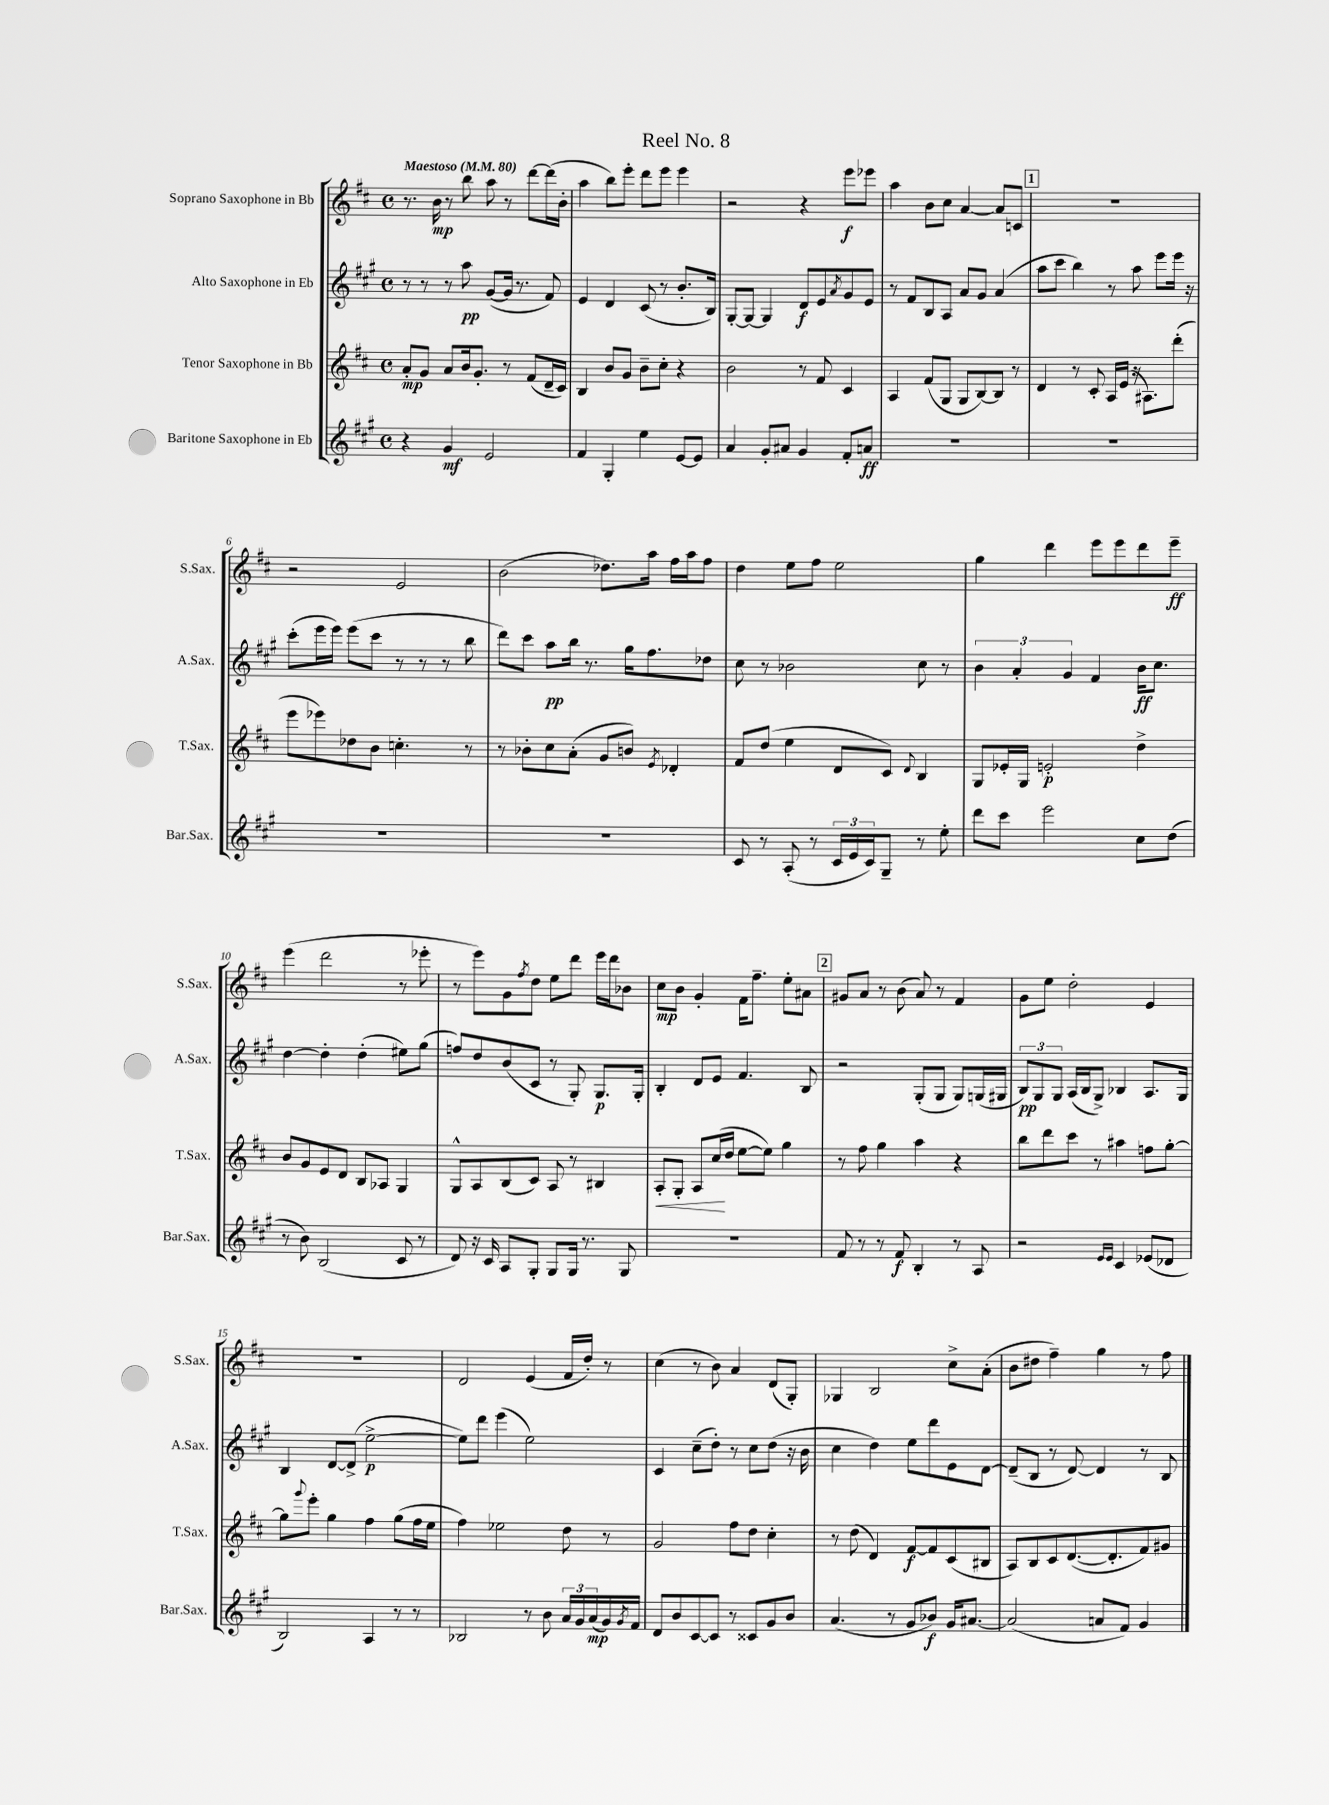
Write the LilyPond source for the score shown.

\header { title = "Reel No. 8" }
<<
\new StaffGroup <<
\new Staff = "s0" \with { instrumentName = "Soprano Saxophone in Bb" shortInstrumentName = "S.Sax." } {
    \clef treble \key d \major \defaultTimeSignature \time 4/4 \tempo "Maestoso" 4 = 80
    r8. b'16\mp r8 b''8 a''8 r8 d'''8~ d'''16( b'16-. |
    a''4 b''8) e'''8-. d'''8 e'''8 e'''4 |
    r2 r4 e'''8\f ees'''8 |
    a''4 b'8 cis''8 a'4~ a'8 c'8 |
    \mark \markup { \box "1" } r1 |
    r2 e'2 |
    b'2( des''8.) a''16 fis''16 a''16 fis''8 |
    d''4 e''8 fis''8 e''2 |
    g''4 d'''4 e'''8 e'''8 d'''8 e'''8--\ff |
    e'''4( d'''2 r8 ees'''8-. |
    r8 e'''8) g'8 \acciaccatura { fis''8 } d''8 e''8 d'''8 e'''16 d'''16 bes'8 |
    cis''8\mp b'8 g'4-. fis'16 fis''8.-- e''8-. ais'8 |
    \mark \markup { \box "2" } gis'8 a'8 r8 b'8( a'8) r8 fis'4 |
    g'8 e''8 d''2-. e'4 |
    R1 |
    d'2 e'4( fis'16 d''16-.) r8 |
    cis''4( r8 b'8) a'4 d'8( g8-.) |
    ges4 b2 cis''8-> a'8-.( |
    b'8 dis''8 fis''4--) g''4 r8 fis''8 \bar "|." |
}
\new Staff = "s1" \with { instrumentName = "Alto Saxophone in Eb" shortInstrumentName = "A.Sax." } {
    \clef treble \key a \major \defaultTimeSignature \time 4/4
    r8 r8 r8 a''8\pp gis'8~( gis'16 r8. fis'8) |
    e'4 d'4 cis'8( r8 b'8.-. b16) |
    gis8~-. gis8~ gis4 d'8\f e'8 \acciaccatura { a'8 } gis'8 e'8 |
    r8 fis'8 b8 a8 a'8 gis'8 a'4( |
    \mark \markup { \box "1" } a''8 cis'''8 b''4) r8 a''8 e'''8 e'''16 r16 |
    cis'''8-.( e'''16 e'''16) e'''8( cis'''8 r8 r8 r8 b''8 |
    d'''8) cis'''8 a''8\pp b''16 r8. gis''16 fis''8. des''8 |
    cis''8 r8 bes'2 cis''8 r8 |
    \tuplet 3/2 { b'4 a'4-. gis'4 } fis'4 b'16\ff cis''8. |
    d''4~ d''4-. d''4-.( eis''8) gis''8( |
    f''8) d''8 b'8( cis'8 r8 gis8-.) gis8.\p gis16-. |
    b4-. d'8 e'8 fis'4. b8 |
    \mark \markup { \box "2" } r2 gis8-.( gis8 gis8) g16( gis16 |
    \tuplet 3/2 { b8\pp) gis8 gis8 } a16( b16 gis8->) bes4 a8. gis16 |
    b4 d'8~ d'8->( e''2~->\p |
    e''8) d'''8 e'''4( e''2) |
    cis'4 cis''8--( d''8-.) r8 cis''8 d''8( r16 b'16 |
    cis''4 d''4) e''8 d'''8 e'8 d'8~ |
    d'8--( b8 r8 d'8~) d'4 r8 b8 \bar "|." |
}
\new Staff = "s2" \with { instrumentName = "Tenor Saxophone in Bb" shortInstrumentName = "T.Sax." } {
    \clef treble \key d \major \defaultTimeSignature \time 4/4
    a'8-.\mp g'8 a'8 b'16 g'8.-. r8 fis'8( d'16-- cis'16) |
    b4 b'8 g'8 b'8-- cis''8-. r4 |
    b'2 r8 fis'8 cis'4 |
    a4 fis'8( g8 g8 b8~) b8 r8 |
    \mark \markup { \box "1" } d'4 r8 cis'8-. a16 e'16( r16 ais8.) d'''8-.( |
    e'''8 ees'''8) des''8 b'8 c''4.-. r8 |
    r8 bes'8-. cis''8 a'8-.( g'8 b'8) \acciaccatura { e'8 } des'4-. |
    fis'8 d''8( e''4 d'8 cis'8) \appoggiatura { d'8 } b4 |
    g8 ees'16-. g16 e'2-.\p d''4-> |
    b'8 g'8 e'8 d'8 b8 aes8 g4 |
    g8-^ a8 b8( cis'8) a8 r8 bis4 |
    a8-.\< g8-. a8 cis''16\!( d''16 e''8~ e''8) g''4 |
    \mark \markup { \box "2" } r8 fis''8 g''4 a''4 r4 |
    b''8 d'''8 cis'''8 r8 ais''4 f''8 g''8~-. |
    g''8 \appoggiatura { g'''8 } e'''8-. g''4 fis''4 g''8( fis''16 e''16 |
    fis''4) ees''2 d''8 r8 |
    g'2 fis''8 d''8 cis''4-. |
    r8 d''8( d'4) fis'8~\f fis'8 cis'8( bis8 |
    a8) b8 cis'8 d'8.~( d'8.-. fis'8) gis'8 \bar "|." |
}
\new Staff = "s3" \with { instrumentName = "Baritone Saxophone in Eb" shortInstrumentName = "Bar.Sax." } {
    \clef treble \key a \major \defaultTimeSignature \time 4/4
    r4 gis'4\mf e'2 |
    fis'4 gis4-. e''4 e'8~ e'8 |
    a'4 gis'8-. ais'8 gis'4 fis'8-. a'8\ff |
    R1 |
    \mark \markup { \box "1" } R1 |
    R1 |
    R1 |
    cis'8 r8 a8-.( r8 \tuplet 3/2 { cis'16 e'16 cis'16) } gis8-- r8 e''8-. |
    d'''8 cis'''8 e'''2 cis''8 d''8( |
    r8 b'8) b2( cis'8 r8 |
    d'8) r16 cis'16 a8 gis8-. gis8 gis16 r8. gis8 |
    R1 |
    \mark \markup { \box "2" } fis'8 r8 r8 fis'8\f b4-. r8 a8 |
    r2 \grace { e'16 e'16 } cis'4 ees'8( des'8 |
    b2) a4 r8 r8 |
    bes2 r8 b'8 \tuplet 3/2 { a'16 gis'16 a'16\mp( } gis'16) \acciaccatura { gis'8 } fis'16 |
    d'8 b'8 cis'8~ cis'8 r8 cisis'8 gis'8 b'8 |
    a'4.( r8 gis'8 bes'8\f) gis'16 ais'8.~ |
    ais'2( a'8 fis'8) gis'4 \bar "|." |
}
>>
>>
